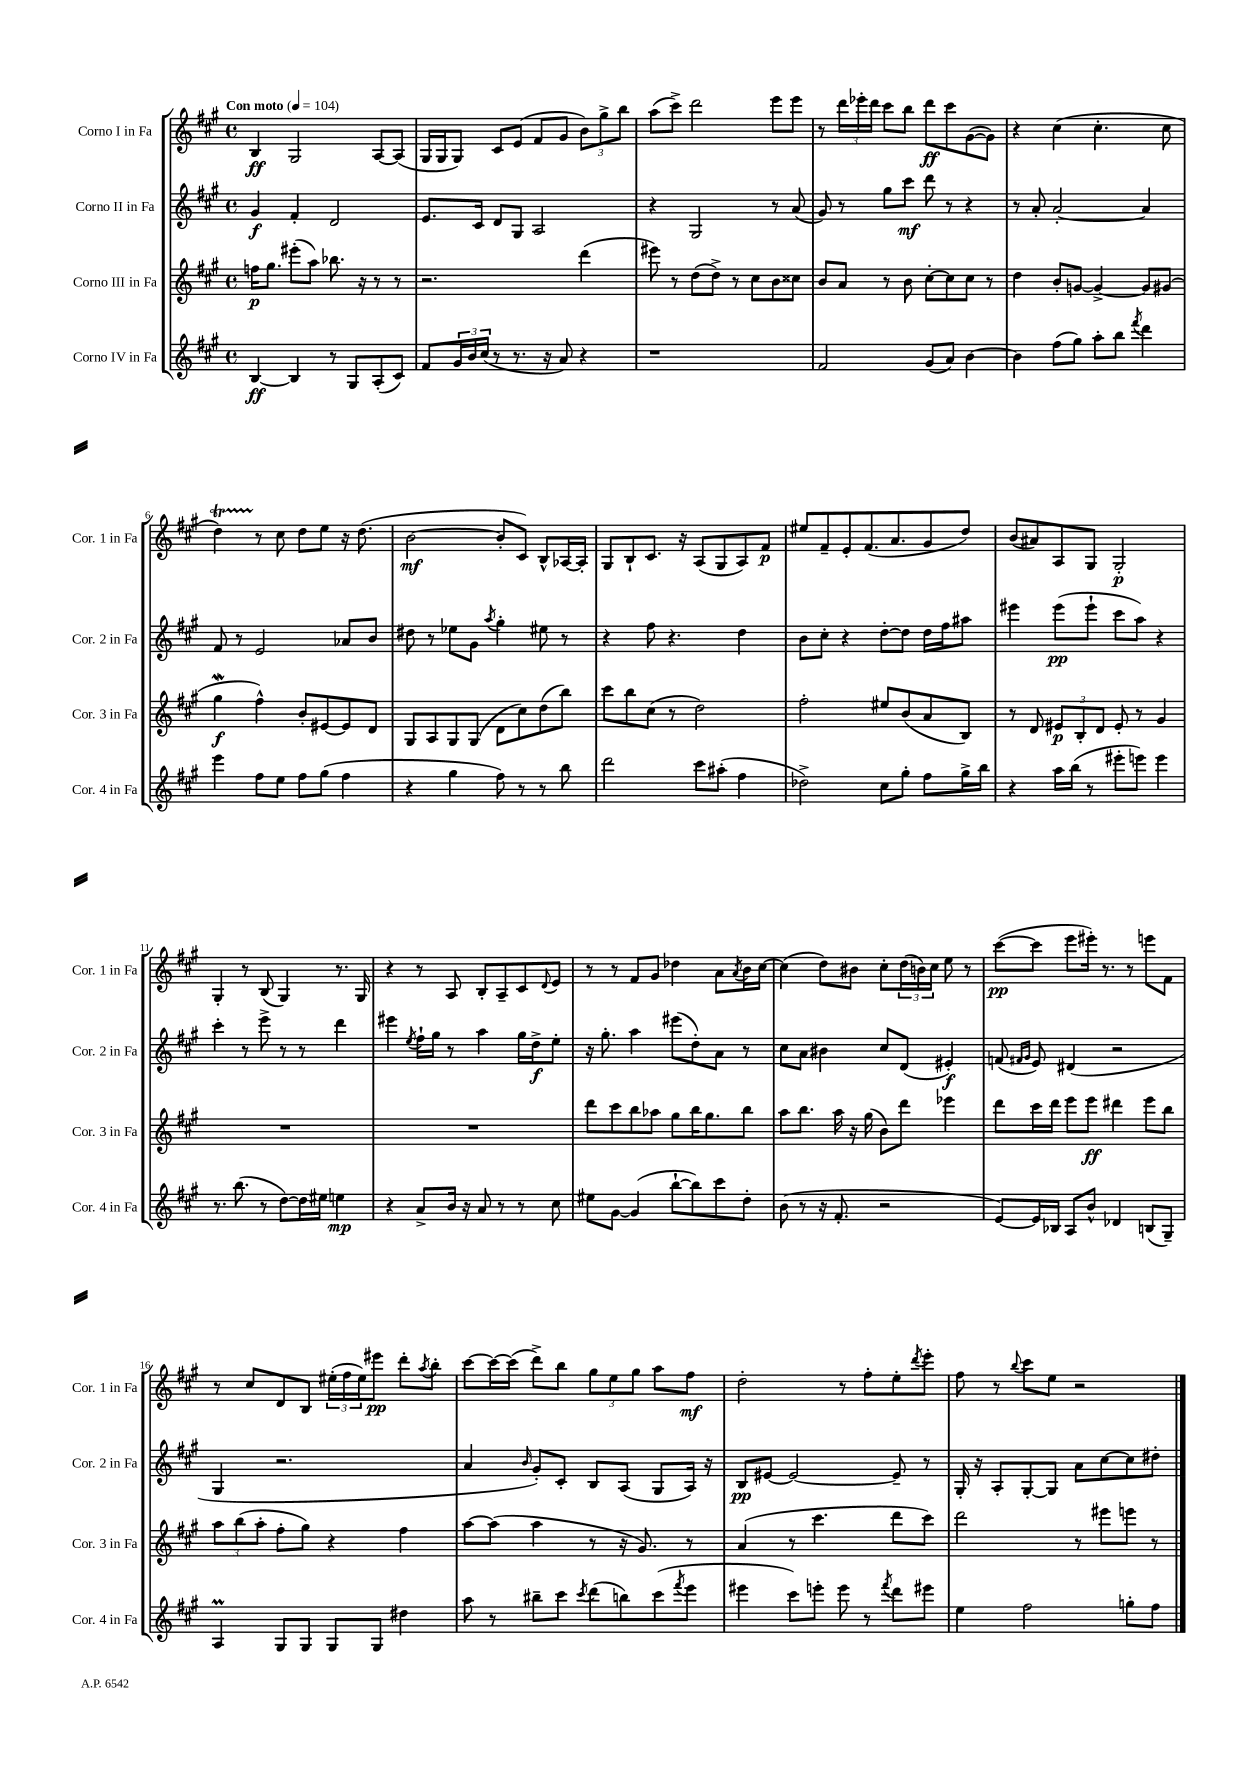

**kern	**kern	**kern	**kern
*staff4	*staff3	*staff2	*staff1
*clefG2	*clefG2	*clefG2	*clefG2
*k[f#c#g#]	*k[f#c#g#]	*k[f#c#g#]	*k[f#c#g#]
*M4/4	*M4/4	*M4/4	*M4/4
*met(c)	*met(c)	*met(c)	*met(c)
*MM104	*MM104	*MM104	*MM104
[4B/	16ff\LK	4g#/	4B/
.	8.gg#\J	.	.
4B/]	(8eee#'\L	4f#'/	2G#/
.	8aa\J)	.	.
8r	8.bb-\	2d/	.
8G#/L	.	.	.
.	16r	.	.
(8A'/	8r	.	[8A/L
8c#/J)	8r	.	(8A/]J
=	=	=	=
8f#/L	2.r	8.e/L	16G#/LL
.	.	.	16G#/J
24g#/L	.	.	8G#/J)
24b/	.	.	.
.	.	16c#/Jk	.
(24cc#/JJ	.	.	.
8r	.	8d/L	8c#/L
8.r	.	8G#/J	(8e/J
.	.	2A/	8f#/L
16r	.	.	.
8a/)	.	.	8g#/J
4r	(4ddd\	.	12b\L)
.	.	.	12gg#^\
.	.	.	12bb\J
=	=	=	=
1r	8eee#\)	4r	(8aa\L
.	8r	.	8ccc#^\J)
.	(8dd\L	2G#/	2ddd\
.	8dd^\J)	.	.
.	8r	.	.
.	8cc#\L	.	.
.	8b\	8r	8eee\L
.	8cc##\J	(8a/	8eee\J
=	=	=	=
2f#/	8b/L	8g#/)	8r
.	8a/J	8r	24ddd\LL
.	.	.	24eee-'\
.	.	.	24ddd\JJ
.	8r	8gg#\L	8ccc#\L
.	8b\	8ccc#\J	8bb\J
(8g#/L	[8cc#'\L	8ddd\	8ddd\L
8a/J)	8cc#\]	8r	8ccc#\
[4b\	8cc#\J	4r	([8g#\
.	8r	.	8g#\]J)
=	=	=	=
4b\]	4dd\	8r	4r
.	.	8a'/	.
(8ff#\L	8b'/L	[2a'/	(4cc#\
8gg#\J)	[8g/J	.	.
8aa'\L	4g^/_	.	4.cc#'\
8bb\J	.	.	.
8qfff#/	.	.	.
4ddd\	8g/]L	4a/]	.
.	(8g#/J	.	8cc#\
=	=	=	=
4eee\	4gg#\	8f#/	4dd\)
.	.	8r	.
8ff#\L	4ff#^^\)	2e/	8r
8ee\J	.	.	8cc#\
8ff#\L	8b'/L	.	8dd\L
(8gg#\J	[8e#/	.	8ee\J
4ff#\	8e#/]	8a-/L	16r
.	.	.	(8.dd\
.	8d/J	8b/J	.
=	=	=	=
4r	8G#/L	8dd#\	[2b\
.	8A/	8r	.
4gg#\	8G#/	8ee-\L	.
.	(8G#/J	8g#\J	.
.	.	8qaa/	.
8ff#\)	8d\L	4gg#'\	8b'/]L
8r	8cc#\)	.	8c#/J)
8r	(8dd\	8ee#\	8B^^/L
8bb\	8bb\J)	8r	[16A-/L
.	.	.	16A-'/]JJ
=	=	=	=
2ddd\	8ccc#\L	4r	8G#/L
.	8bb\	.	8B`/
.	(8cc#\J	8ff#\	8.c#/J
.	8r	4.r	.
.	.	.	16r
8ccc#\L	2dd\)	.	(8A/L
(8aa#'\J	.	.	8G#/
4ff#\	.	4dd\	8A/)
.	.	.	8f#/J
=	=	=	=
2dd-^\)	2ff#'\	8b\L	8ee#/L
.	.	8cc#'\J	8f#~/
.	.	4r	8e'/
.	.	.	(8.f#/
8cc#\L	8ee#/L	[8dd'\L	.
.	.	.	8.a/
8gg#'\J	(8b/	8dd\]J	.
8ff#\L	8a/	16dd\LL	8g#/
.	.	16ff#\J	.
16gg#^\L	8B/J)	8aa#\J	8dd/J)
16bb\JJ	.	.	.
=	=	=	=
4r	8r	4eee#\	(8b/L
.	8d/	.	8a#/)
16aa\LL	12e#/L	(8eee#\L	8A/
(16bb\JJ	.	.	.
.	12B'/	.	.
8r	.	8eee#`\J	8G#/J
.	12d/J	.	.
8eee#'\L	8e#'/	8ccc#\L	2G#'/
8eee\J)	8r	8aa\J)	.
4eee\	4g#/	4r	.
=	=	=	=
8.r	1r	4ccc#'\	4G#'/
(8.bb\	.	.	.
.	.	8r	8r
8r	.	8eee^\	(8B/
[8dd\L)	.	8r	4G#/)
16dd\]L	.	8r	.
16ee#\JJ	.	.	.
4ee\	.	4ddd\	8.r
.	.	.	16G#/
=	=	=	=
4r	1r	4eee#\	4r
.	.	8qee/	.
8a^/L	.	16ff#`\LL	8r
.	.	16gg#\JJ	.
16b/Jk	.	8r	8A/
16r	.	.	.
8a/	.	4aa\	8B'/L
8r	.	.	8A~/
8r	.	16gg#\LL	8c#/
.	.	16dd^\J	.
.	.	.	8qqd/
8cc#\	.	8ee'\J	8e/J
=	=	=	=
8ee#\L	8ddd\L	16r	8r
.	.	8.gg#'\	.
[8g#\J	8ccc#\	.	8r
(4g#/]	8bb\	4aa\	8f#/L
.	8aa-\J	.	8g#/J
[8bb`\L	8gg#\L	(8eee#\L	4dd-\
8bb\])	16bb\K	8dd'\)	.
.	8.gg#\	.	.
8ccc#\	.	8a\J	8a\L
.	.	.	8qa/
8dd'\J	8bb\J	8r	16b\L
.	.	.	[16cc#\JJ
=	=	=	=
(8b\	8aa\L	8cc#\L	(4cc#\]
8r	8.bb\J	8a\J	.
16r	.	4b#\	8dd\L)
8.f#'/	16aa\	.	.
.	16r	.	8b#\J
.	(16gg#\	.	.
2r	8b\L)	8cc#/L	8cc#'\L
.	8ddd\J	(8d/J	(24dd\L
.	.	.	24b\)
.	.	.	24cc#\JJ
.	4eee-\	4e#'/)	8ee\
.	.	.	8r
=	=	=	=
[8e/L)	8ddd\L	(8f/	([8ccc#\L
.	.	16qqf#/LL	.
.	.	16qqg#/JJ	.
16e/]L	16ccc#\L	8e/)	8ccc#\]J
16B-/JJ	16ddd\JJ	.	.
8A/L	8eee\L	(4d#/	8eee\L
8b^^/J	8eee\J	.	16eee#'\Jk)
.	.	.	8.r
4d-/	4ddd#\	2r	.
.	.	.	8r
(8B/L	8eee\L	.	8eee\L
8G#~/J)	8bb\J	.	8f#\J
=	=	=	=
4A/	12aa\L	4G#/	8r
.	(12bb\	.	.
.	.	.	8cc#/L
.	12aa'\J	.	.
8G#/L	8ff#'\L	2.r	8d/
8G#/J	8gg#\J)	.	8B/J
8G#/L	4r	.	(24ee#'\LL
.	.	.	24ff#\
.	.	.	24ee#\J)
8G#/J	.	.	8eee#\J
4dd#\	4ff#\	.	8ddd'\L
.	.	.	8qaa/
.	.	.	8bb'\J
=	=	=	=
8aa\	[8aa\L	4a/	[8ccc#\L
8r	(8aa\]J	.	16ccc#\_L
.	.	.	(16ccc#\]JJ
.	.	16qqb/	.
8bb#~\L	4aa\	8g#'/L)	8ddd^\L)
8ccc#\J	.	8c#'/J	8bb\J
8qccc#/	.	.	.
(8ddd\L	8r	8B/L	12gg#\L
.	.	.	12ee\
8bb\)	16r	(8A/J	.
.	.	.	12gg#\J
.	8.g#/)	.	.
(8ccc#\	.	8G#/L	8aa\L
8qfff#/	.	.	.
8eee\J	8r	16A/Jk)	8ff#\J
.	.	16r	.
=	=	=	=
4eee#\	(4a/	8B/L	2dd'\
.	.	[8e#/J	.
8ccc#\L)	8r	2e#/_	.
8eee'\J	4.ccc#\	.	.
8eee\	.	.	8r
8r	.	.	8ff#'\L
8qfff#/	.	.	.
8ddd\L	8ddd\L	8e#~/]	8ee'\
.	.	.	8qddd/
8eee#\J	8ccc#\J)	8r	8eee'\J
=	=	=	=
4ee\	2ddd\	16G#'/	8ff#\
.	.	16r	.
.	.	8A'/L	8r
.	.	.	8qqbb/
2ff#\	.	[8G#'/	8ccc#\L
.	.	8G#/]J	8ee\J
.	8r	8a\L	2r
.	8eee#\L	[8cc#\	.
8gg'\L	8eee\J	8cc#\]	.
8ff#\J	8r	8dd#'\J	.
==	==	==	==
*-	*-	*-	*-
